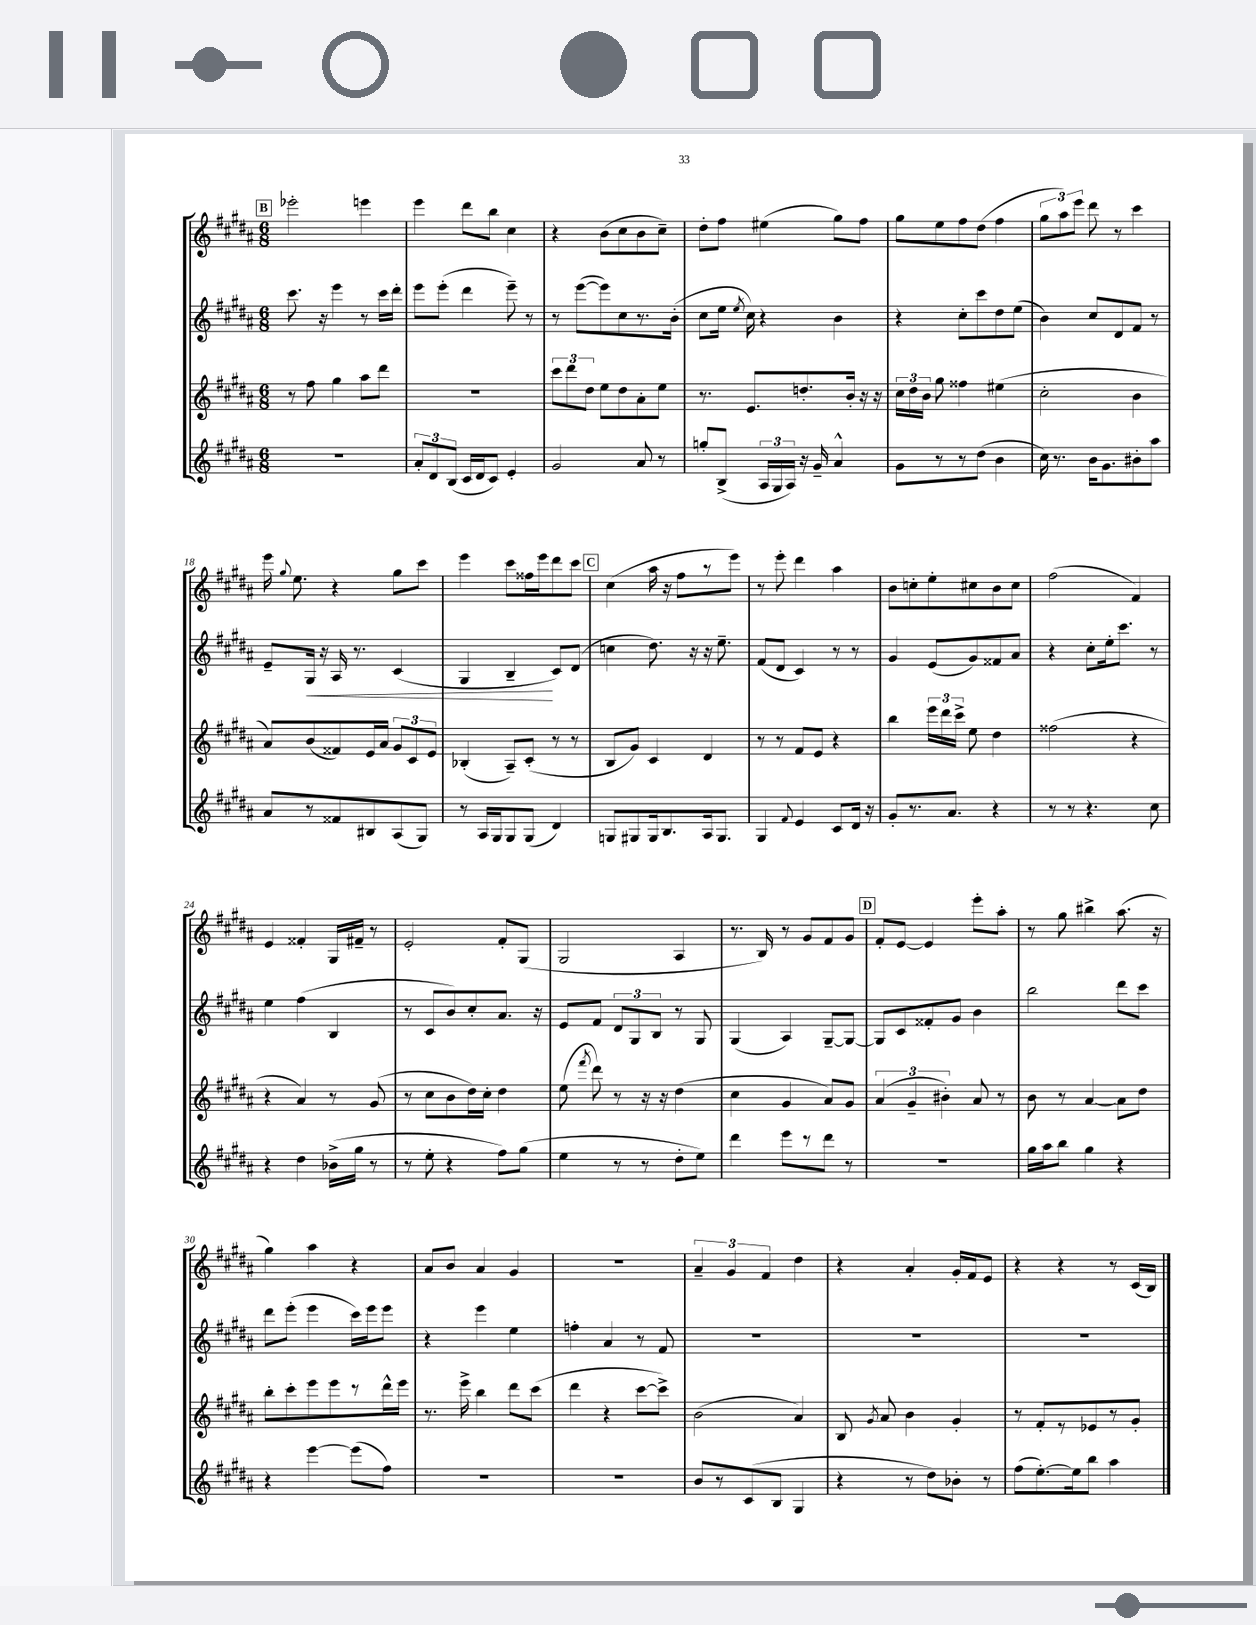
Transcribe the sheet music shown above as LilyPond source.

<<
\new StaffGroup <<
\new Staff = "s0" {
    \clef treble \key b \major \numericTimeSignature \time 6/8
    \autoBeamOff \mark \markup { \box "B" } ees'''2-. e'''4 |
    e'''4 dis'''8[ b''8] cis''4 |
    r4 b'8[( cis''8 b'8 cis''8]--) |
    dis''8[-. fis''8] eis''4( gis''8[) fis''8] |
    gis''8[ e''8 fis''8 dis''8]( fis''4 |
    \tuplet 3/2 { gis''8[ ais''8) e'''8] } dis'''8 r8 cis'''4 |
    e'''16 \appoggiatura { gis''8 } e''8. r4 gis''8[ cis'''8] |
    e'''4 cis'''8[ fisis''16 e'''16 dis'''8 cis'''8] |
    \mark \markup { \box "C" } cis''4( ais''16 r16 fis''8[ r8 e'''8]) |
    r8 e'''8-. dis'''4 ais''4 |
    b'8[ c''8-. e''8-. cis''8 b'8 cis''8] |
    fis''2( fis'4) |
    e'4 fisis'4-. gis16[ fis'16]-- r8 |
    e'2-. fis'8[-. gis8]( |
    gis2 ais4 |
    r8. b16) r8 gis'8[ fis'8 gis'8] |
    \mark \markup { \box "D" } fis'8[-. e'8]~ e'4 e'''8[-. ais''8]-. |
    r8 gis''8 bis''4-> ais''8.( r16 |
    gis''4) ais''4 r4 |
    ais'8[ b'8] ais'4 gis'4 |
    R2. |
    \tuplet 3/2 { ais'4-- gis'4 fis'4 } dis''4 |
    r4 ais'4-. gis'16[-. fis'16 e'8] |
    r4 r4 r8 cis'16[( b16]) \bar "|." |
}
\new Staff = "s1" {
    \clef treble \key b \major \numericTimeSignature \time 6/8
    \autoBeamOff \mark \markup { \box "B" } cis'''8. r16 e'''4 r8 cis'''16[ dis'''16]-. |
    e'''8[ e'''8]-.( dis'''4 e'''8--) r8 |
    r8 e'''8[~( e'''8) cis''8 r8. b'16]-.( |
    cis''8[ e''16] \acciaccatura { e''8 } cis''16) r4 b'4 |
    r4 cis''8[-. cis'''8 dis''8 e''8]( |
    b'4) cis''8[ dis'8 fis'8] r8 |
    e'8[-- gis16]\< r16 ais16 r8. cis'4( |
    gis4 b4--\! cis'8[) dis'8]( |
    \mark \markup { \box "C" } c''4 dis''8.) r16 r16 e''8.-- |
    fis'8[( dis'8] cis'4) r8 r8 |
    gis'4 e'8[( gis'8) fisis'8 ais'8] |
    r4 cis''8[-. e''16-. cis'''8.] r8 |
    e''4 fis''4( b4 |
    r8 cis'8[ b'8) cis''8-. ais'8.] r16 |
    e'8[ fis'8] \tuplet 3/2 { dis'8[ gis8 b8] } r8 gis8 |
    gis4( ais4) gis8[~-- gis8]~ |
    \mark \markup { \box "D" } gis8[ cis'8 fisis'8-. gis'8] b'4 |
    b''2 dis'''8[ cis'''8] |
    dis'''8[ e'''8]-.( e'''4 cis'''16[) e'''16 e'''8] |
    r4 e'''4 e''4 |
    f''4-. ais'4 r8 fis'8 |
    R2. |
    R2. |
    R2. \bar "|." |
}
\new Staff = "s2" {
    \clef treble \key b \major \numericTimeSignature \time 6/8
    \autoBeamOff \mark \markup { \box "B" } r8 fis''8 gis''4 ais''8[ dis'''8] |
    R2. |
    \tuplet 3/2 { cis'''8[ dis'''8 dis''8] } e''8[ dis''8 ais'8-. e''8] |
    r8. e'8.[ d''8.-. b'16]-. r16 r16 |
    \tuplet 3/2 { cis''16[ dis''16 b'16] } gis''8 fisis''4 eis''4( |
    cis''2-. b'4 |
    ais'8[) b'8( fisis'8) e'16 ais'16] \tuplet 3/2 { gis'8[ cis'8 e'8] } |
    bes4-.( ais8[--) cis'8]-.( r8 r8 |
    \mark \markup { \box "C" } b8[ gis'8]) cis'4 dis'4 |
    r8 r8 fis'8[ e'8] r4 |
    b''4 \tuplet 3/2 { e'''16[ dis'''16 cis'''16]-> } e''8 dis''4 |
    fisis''2( r4 |
    r4 ais'4) r8 gis'8( |
    r8 cis''8[ b'8 dis''16) cis''16]-. dis''4 |
    e''8( \acciaccatura { fis'''8 } dis'''8) r8 r16 r16 dis''4( |
    cis''4 gis'4 ais'8[) gis'8] |
    \mark \markup { \box "D" } \tuplet 3/2 { ais'4( gis'4-- bis'4-.) } ais'8 r8 |
    b'8 r8 ais'4~ ais'8[ dis''8] |
    b''8[-. cis'''8-. e'''8 e'''8 r8 dis'''16-^ e'''16] |
    r8. e'''16-> b''4 dis'''8[ cis'''8]( |
    dis'''4 r4 cis'''8[~ cis'''8]->) |
    b'2( ais'4) |
    b8 \acciaccatura { gis'8 } ais'8 b'4 gis'4-. |
    r8 fis'8[-. r8 ees'8 r8 gis'8]-. \bar "|." |
}
\new Staff = "s3" {
    \clef treble \key b \major \numericTimeSignature \time 6/8
    \autoBeamOff \mark \markup { \box "B" } R2. |
    \tuplet 3/2 { ais'8[-. dis'8 b8]( } cis'16[ dis'16 cis'8]) e'4-. |
    gis'2 ais'8 r8 |
    g''8[-. b8]->( \tuplet 3/2 { ais16[ gis16 ais16]) } r16 gis'16-- ais'4-^ |
    gis'8[ r8 r8 dis''8]( b'4 |
    cis''16) r8. b'16[ gis'8. bis'8-. ais''8] |
    ais'8[ r8 fisis'8 bis8 ais8( gis8]) |
    r8 ais16[ gis16 gis8 gis8]( dis'4) |
    \mark \markup { \box "C" } g8[ gis8 gis16 b8. ais16 gis8.] |
    gis4 \appoggiatura { fis'8 } e'4 cis'8[ dis'16] r16 |
    gis'8[-. r8. ais'8.] r4 |
    r8 r8 r4. cis''8 |
    r4 dis''4 bes'16[->( gis''16] r8 |
    r8 e''8-. r4 fis''8[) gis''8]( |
    e''4 r8 r8 dis''8[-. e''8]) |
    dis'''4 e'''8[ r8 dis'''8] r8 |
    \mark \markup { \box "D" } R2. |
    gis''16[ ais''16 b''8] gis''4 r4 |
    r4 e'''4~ e'''8[( fis''8]) |
    R2. |
    R2. |
    b'8[ r8 cis'8( b8] gis4 |
    r4 r8 dis''8[) bes'8]-. r8 |
    fis''8[( e''8.~-.) e''16 b''8] ais''4 \bar "|." |
}
>>
>>
\layout { \context { \Score currentBarNumber = #12 } }
